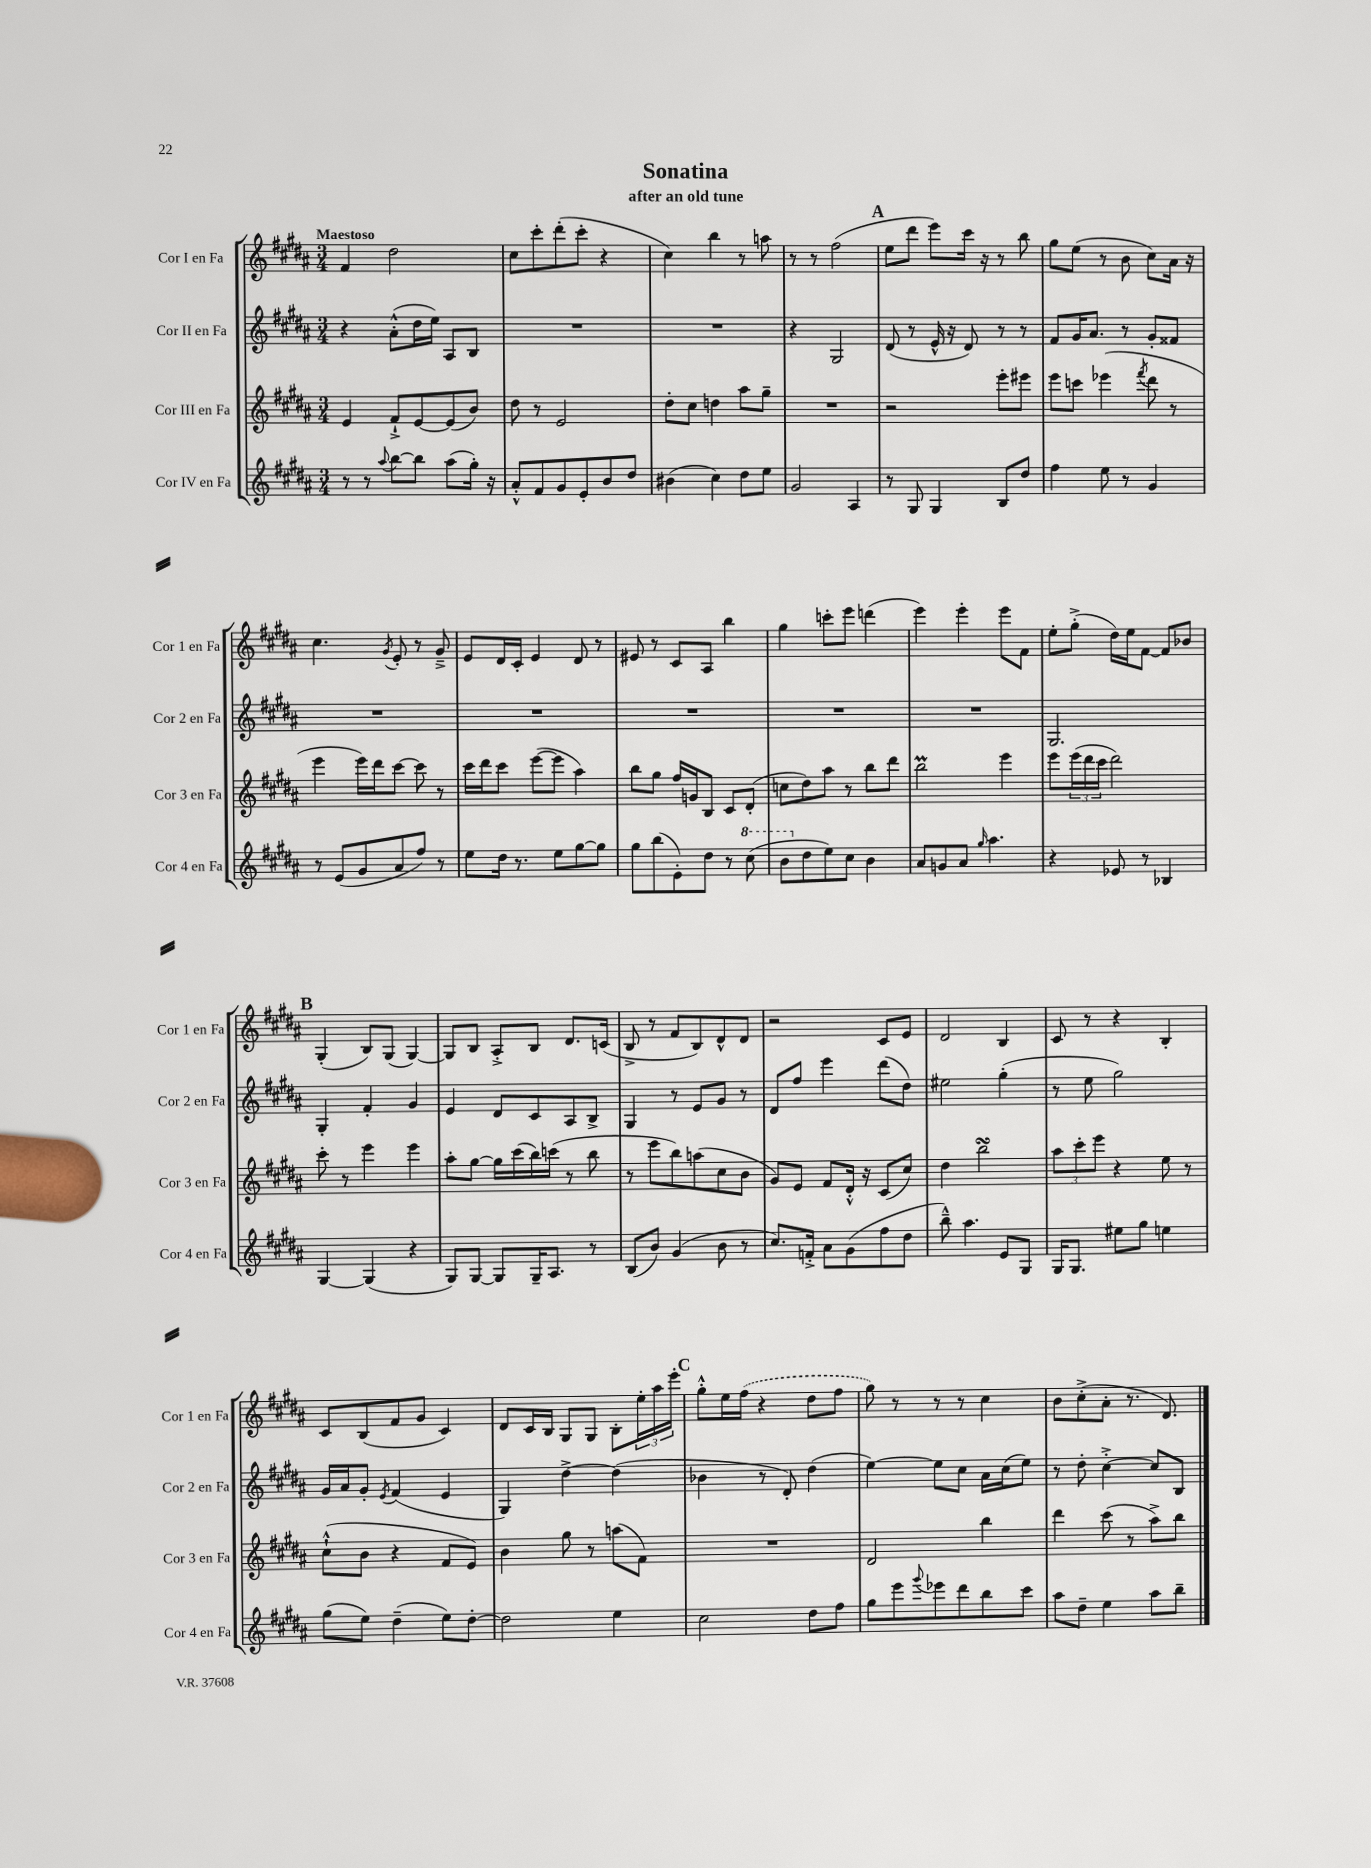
\header { title = "Sonatina" subtitle = "after an old tune" }
<<
\new StaffGroup <<
\new Staff = "s0" \with { instrumentName = "Cor I en Fa" shortInstrumentName = "Cor 1 en Fa" } {
    \clef treble \key b \major \numericTimeSignature \time 3/4 \tempo "Maestoso"
    fis'4 dis''2 |
    cis''8 cis'''8-. dis'''8-.( cis'''8-. r4 |
    cis''4) b''4 r8 a''8 |
    r8 r8 fis''2( |
    \mark \markup { \bold "A" } e''8 dis'''8 e'''8) cis'''16 r16 r8 b''8 |
    gis''8 e''8( r8 b'8 cis''8) ais'16 r16 |
    cis''4. \acciaccatura { gis'8 } e'8-. r8 gis'8---> |
    e'8 dis'16 cis'16-. e'4 dis'8 r8 |
    eis'8 r8 cis'8 ais8 b''4 |
    gis''4 c'''8-. e'''8 d'''4( |
    e'''4) e'''4-. e'''8 fis'8 |
    e''8-. gis''8-.->( dis''16) e''16 fis'8~ fis'8 bes'8 |
    \mark \markup { \bold "B" } gis4-.( b8) gis8( gis4~) |
    gis8 b8 ais8-.-> b8 dis'8. c'16( |
    b8-> r8 fis'8 b8) dis'8-^ dis'8 |
    r2 cis'8 e'8 |
    dis'2 b4 |
    cis'8 r8 r4 b4-. |
    cis'8 b8( fis'8 gis'8 cis'4) |
    dis'8 cis'16 b16 gis8 gis8 b8-. \tuplet 3/2 { e''16-. ais''16 e'''16-. } |
    \mark \markup { \bold "C" } gis''8-.-^ e''16 \once \slurDashed fis''16( r4 dis''8 fis''8 |
    gis''8) r8 r8 r8 cis''4 |
    b'8 cis''8-.->( ais'8-. r8. dis'8.) \bar "|." |
}
\new Staff = "s1" \with { instrumentName = "Cor II en Fa" shortInstrumentName = "Cor 2 en Fa" } {
    \clef treble \key b \major \numericTimeSignature \time 3/4
    r4 ais'8-.-^( dis''16 e''16) ais8 b8 |
    R2. |
    R2. |
    r4 gis2 |
    \mark \markup { \bold "A" } dis'8( r8 e'16-^ r16 dis'8) r8 r8 |
    fis'8 gis'16 ais'8. r8 gis'8-. fisis'8 |
    R2. |
    R2. |
    R2. |
    R2. |
    R2. |
    gis2. |
    \mark \markup { \bold "B" } gis4-. fis'4-. gis'4 |
    e'4 dis'8 cis'8 ais8 b8-> |
    gis4 r8 e'8 gis'8 r8 |
    dis'8 fis''8 e'''4 dis'''8( dis''8) |
    eis''2 gis''4-.( |
    r8 e''8 gis''2) |
    gis'16 ais'16 gis'8-. \acciaccatura { e'8 } fis'4( e'4 |
    gis4) dis''4~-> dis''4( |
    \mark \markup { \bold "C" } bes'4 r8 dis'8-.) dis''4( |
    e''4~) e''8 cis''8 ais'16 cis''16( e''8) |
    r8 dis''8-. cis''4~-.-> cis''8 b8 \bar "|." |
}
\new Staff = "s2" \with { instrumentName = "Cor III en Fa" shortInstrumentName = "Cor 3 en Fa" } {
    \clef treble \key b \major \numericTimeSignature \time 3/4
    e'4 fis'8-!-> e'8~ e'8( b'8) |
    dis''8 r8 e'2 |
    dis''8-. cis''8 d''4 ais''8 gis''8-- |
    R2. |
    \mark \markup { \bold "A" } r2 e'''8-. eis'''8 |
    e'''8 c'''8 ees'''4( \acciaccatura { fis'''8 } dis'''8 r8 |
    e'''4 e'''16) dis'''16 cis'''8~ cis'''8 r8 |
    cis'''16 dis'''16 cis'''8 e'''8~( e'''8 ais''4) |
    b''8 gis''8 fis''16 g'16 b8 cis'8 dis'8-.( |
    c''8 dis''8) ais''8 r8 b''8 dis'''8 |
    b''2\prall e'''4 |
    e'''8 \tuplet 3/2 { e'''16( dis'''16 cis'''16 } dis'''2) |
    \mark \markup { \bold "B" } cis'''8-. r8 e'''4 e'''4 |
    ais''8-. gis''8~ gis''16 cis'''16( b''16) c'''16( r8 b''8 |
    r8 e'''8 b''8) a''8( cis''8 b'8 |
    gis'8) e'8 fis'8 dis'16-.-^ r16 cis'8( cis''8) |
    dis''4 b''2\turn |
    \tuplet 3/2 { ais''8 cis'''8-. e'''8 } r4 e''8 r8 |
    cis''8-!-^( b'8 r4 fis'8 e'8) |
    b'4 gis''8 r8 a''8( fis'8) |
    \mark \markup { \bold "C" } R2. |
    dis'2 b''4 |
    dis'''4 cis'''8( r8 ais''8->) b''8 \bar "|." |
}
\new Staff = "s3" \with { instrumentName = "Cor IV en Fa" shortInstrumentName = "Cor 4 en Fa" } {
    \clef treble \key b \major \numericTimeSignature \time 3/4
    r8 r8 \appoggiatura { ais''8 } b''8~ b''8 ais''8( gis''16-.) r16 |
    ais'8-.-^ fis'8 gis'8 e'8-. b'8 dis''8 |
    bis'4( cis''4) dis''8 e''8 |
    gis'2 ais4 |
    \mark \markup { \bold "A" } r8 gis8 gis4 b8 dis''8 |
    fis''4 e''8 r8 gis'4 |
    r8 e'8( gis'8 ais'8 fis''8) r8 |
    e''8 dis''16 r8. e''8 gis''8~ gis''8 |
    gis''8 b''8( e'8-.) dis''8 r8 \ottava #1 cis'''8( |
    b''8 \ottava #0 dis''8 e''8) cis''8 b'4 |
    ais'8 g'8 ais'8 \grace { gis''16 } ais''4. |
    r4 ees'8 r8 bes4 |
    \mark \markup { \bold "B" } gis4~ gis4( r4 |
    gis8) gis8~ gis8 gis16-- ais8. r8 |
    b8( b'8) gis'4( b'8 r8 |
    cis''8.) f'16-.-> ais'8 gis'8( fis''8 dis''8 |
    b''8---^) ais''4. e'8 gis8 |
    gis16 gis8. eis''8 gis''8 e''4 |
    gis''8( e''8) dis''4--( e''8) dis''8~-. |
    dis''2 e''4 |
    \mark \markup { \bold "C" } cis''2 dis''8 fis''8 |
    gis''8 e'''8 \appoggiatura { gis'''8 } ees'''8 dis'''8 b''8 cis'''8 |
    ais''8 dis''8-- e''4 ais''8 b''8-- \bar "|." |
}
>>
>>
\layout { \context { \Score \remove "Bar_number_engraver" } }
